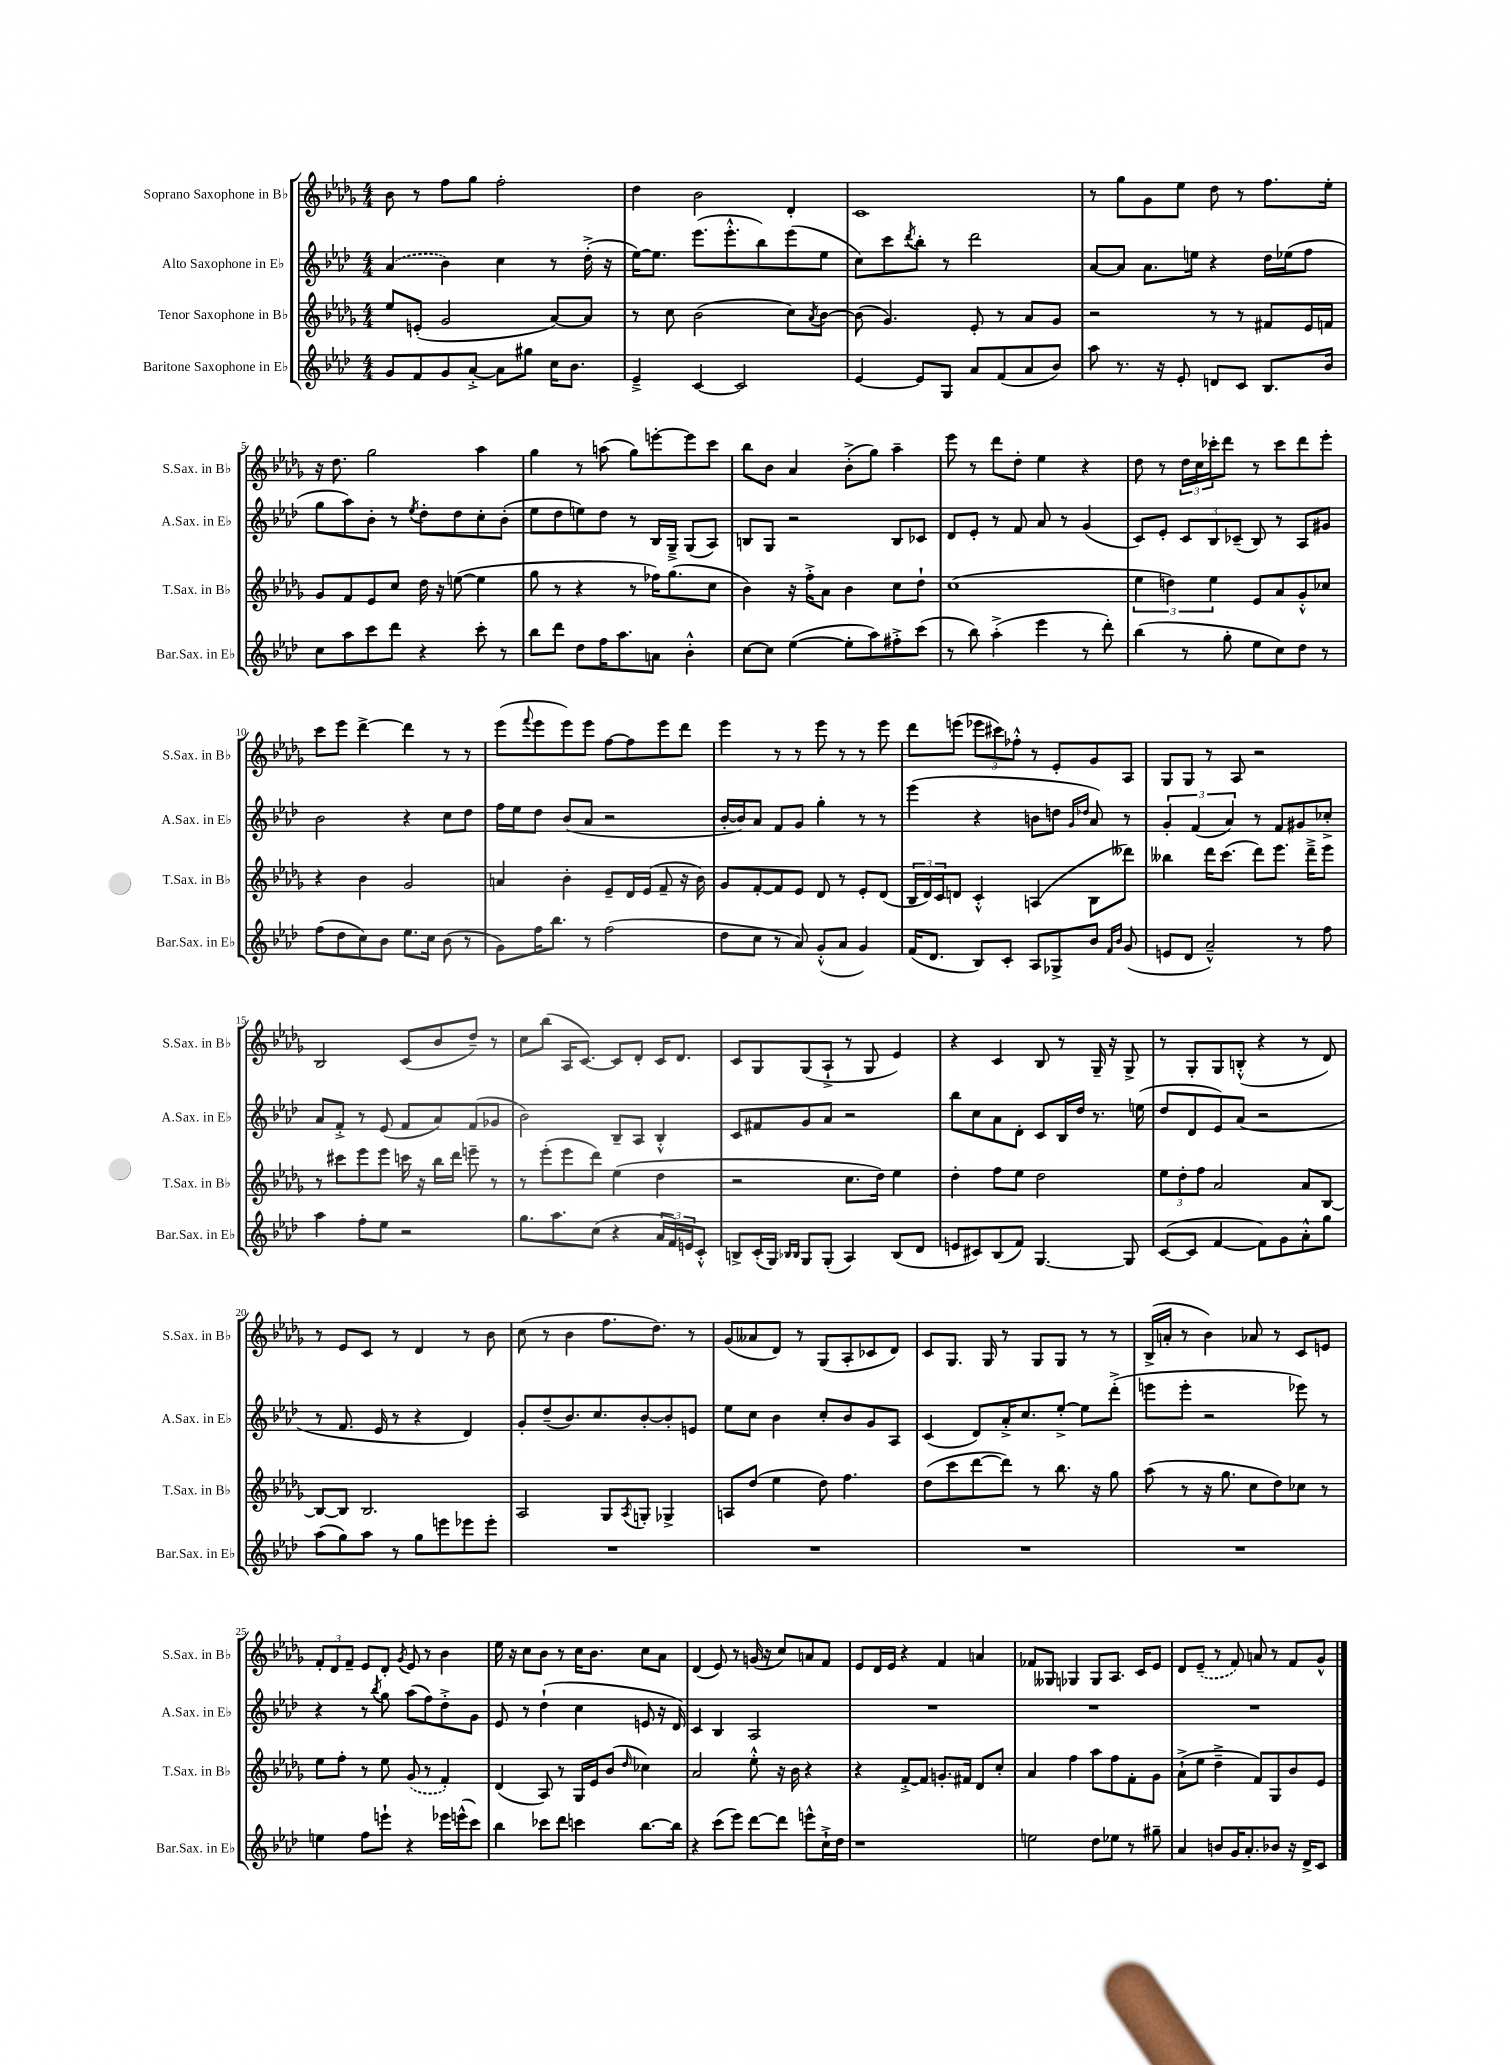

**kern	**kern	**kern	**kern
*part4	*part3	*part2	*part1
*staff4	*staff3	*staff2	*staff1
*I"Baritone Saxophone in E♭	*I"Tenor Saxophone in B♭	*I"Alto Saxophone in E♭	*I"Soprano Saxophone in B♭
*I'Bar.Sax. in E♭	*I'T.Sax. in B♭	*I'A.Sax. in E♭	*I'S.Sax. in B♭
*clefG2	*clefG2	*clefG2	*clefG2
*k[b-e-a-d-]	*k[b-e-a-d-g-]	*k[b-e-a-d-]	*k[b-e-a-d-g-]
*M4/4	*M4/4	*M4/4	*M4/4
=1	=1	=1	=1
8g/L	8ee-/L	(4a-/	8b-\
8f/	(8en'/J	.	8r
8g/	2g-/	4b-\)	8ff\L
[8a-'^/J	.	.	8gg-\J
8a-\L]	.	4cc\	2ff'\
8gg#X\J	.	.	.
16cc\KL	[8a-/L)	8r	.
8.b-\J	.	.	.
.	8a-/J]	(16dd-'^\	.
.	.	16r	.
=2	=2	=2	=2
4e-~^/	8r	[16ee-\KL)	4dd-\
.	.	8.ee-\J]	.
.	8cc\	.	.
[4c/	(2b-\	(8.eee-\L	2b-\
.	.	8.eee-'^^\	.
2c/]	.	.	.
.	.	8bb-\)	.
.	8cc\L)	(8eee-\	4d-'/
.	8qa-/	.	.
.	[8b-\J	8ee-\J	.
=3	=3	=3	=3
[4e-/	(8b-\]	8cc\L)	1c
.	4.g-/)	8ccc\	.
.	.	8qddd-/	.
8e-/L]	.	8bb-'\J	.
8G/J	.	8r	.
8a-/L	8e-'/	2ddd-\	.
(8f/	8r	.	.
8a-/	8a-/L	.	.
8b-/J)	8g-/J	.	.
=4	=4	=4	=4
8aa-\	2r	[8a-/L	8r
8.r	.	8a-/J]	8gg-\L
.	.	8.a-\L	8g-\
16r	.	.	.
8e-'/	.	.	8ee-\J
.	.	16een\Jk	.
8dn/L	8r	4r	8dd-\
8c/J	8r	.	8r
8.B-/L	8f#X/L	16dd-\LL	8.ff\L
.	.	(16ee-X\J	.
.	16e-/L	8ff\J	.
16b-/Jk	16fn/JJ	.	16ee-'\Jk
!!LO:LB:g=z
=5	=5	=5	=5
8cc\L	8g-/L	8gg\L	16r
.	.	.	8.dd-\
8aa-\	8f/	8aa-\)	.
8ccc\	8e-/	8b-'\J	2gg-\
8ddd-\J	8cc/J	8r	.
.	.	8qee-/	.
4r	16dd-\	8dd-'\L	.
.	16r	.	.
.	([8een\	8dd-\	.
8ccc'\	4ee\]	8cc'\	4aa-\
8r	.	(8b-'\J	.
=6	=6	=6	=6
8bb-\L	8gg-\	8ee-\L	4gg-\
8ddd-\J	8r	8dd-\	.
8dd-\L	4r	8een\)	8r
16ff\K	.	8dd-\J	(8aan\
8.aa-\	.	.	.
.	8r	8r	8gg-\L)
8an\J	16ff-X\KL)	16B-/LL	[8eeen'\
.	(8.gg-\	16G~^/JJ	.
4b-'^^\	.	(8G/L	8eee\]
.	8cc\J	8A-/J)	8ccc\J
=7	=7	=7	=7
[8cc\L	4b-\)	8Bn/L	8bb-\L
8cc\J]	.	8G/J	8b-\J
([4ee-\	16r	2r	4a-/
.	16ff'^\KL	.	.
.	8a-\J	.	.
8ee-'\L]	4b-\	.	(8b-'^\L
8aa-\)	.	.	8gg-\J)
8ff#X'^\	8cc\L	8B/L	4aa-~\
(8ccc\J	8dd-`\J	8c-X/J	.
=8	=8	=8	=8
8r	(1cc	8d-/L	8eee-\
8bb-\)	.	8e-'/J	8r
(4aa-'^\	.	8r	8ddd-\L
.	.	8f/	8dd-'\J
4eee-\	.	8a-/	4ee-\
.	.	8r	.
8r	.	(4g/	4r
8ddd-'\)	.	.	.
=9	=9	=9	=9
(4bb-\	6ee-\	8c/L)	8dd-\
.	.	8e-'/J	8r
.	6ddn\)	.	.
8r	.	12c/L	24dd-\LL
.	.	.	24cc\
.	6ee-\	12B-/	24ccc-X'\J
8gg'\	.	.	8ddd-\J
.	.	(12c-X~/J	.
8ee-\L	8e-/L	8B-/)	8r
8cc\)	8a-/	8r	8ccc-\L
8dd-\J	8g-'^^/	8A-/L	8ddd-\
8r	8cc-X/J	8g#X/J	8eee-'\J
!!LO:LB:g=z
=10	=10	=10	=10
(8ff\L	4r	2b-\	8ccc\L
8dd-\	.	.	8eee-\J
8cc\)	4b-\	.	[4ddd-^\
8b-\J	.	.	.
8.ee-\L	2g-/	4r	4ddd-\]
16cc\Jk	.	.	.
(8b-\	.	8cc\L	8r
8r	.	8dd-\J	8r
=11	=11	=11	=11
8g\L)	4an/	16ff\LL	(8eee-\L
.	.	16ee-\J	.
.	.	.	8qqfff/
16ff\K	.	8dd-\J	8eee-\
8.bb-\J	.	.	.
.	4b-'\	(8b-/L	8eee-\)
8r	.	8a-/J	8eee-\J
(2ff\	8e-~/L	2r	[8ff\L
.	16d-/L	.	8ff\]
.	(16e-/JJ	.	.
.	8f~/	.	8eee-\
.	16r	.	8ddd-\J
.	16b-\)	.	.
=12	=12	=12	=12
8dd-\L	8g-/L	[16b-'/LL	4eee-\
.	.	16b-/J])	.
8cc\J	[8f'/	8a-/J	.
8r	8f/]	8f/L	8r
8a-/)	8e-/J	8g/J	8r
(8g'^^/L	8d-/	4gg'\	8eee-\
8a-/J	8r	.	8r
4g/)	8e-'/L	8r	8r
.	(8d-/J	8r	8eee-\
=13	=13	=13	=13
(16f/KL	24B-/LL	(4eee-\	8ddd-\L
.	24d-/)	.	.
8.d-/J	.	.	.
.	24c/J	.	.
.	8dn/J	.	(8eeen\J
8B-/L)	4c'^^/	4r	12eee-X\L
.	.	.	12ccc#X\)
8c'/J	.	.	.
.	.	.	12ff-X'^^\J
8A-/L	(4An/	8bn\L	8r
8G-X^/	.	8ddn\J	8e-'/L
.	.	16qqg/LL	.
.	.	16qqdd-X/JJ	.
8b-/J	8B-\L	8a-/)	8g-/
16qqf/LL	.	.	.
16qqb-/JJ	.	.	.
(8g/	8ddd--X\J)	8r	8A-/J
=14	=14	=14	=14
8en/L	4bb--X\	6g'/	8G-/L
8d-/J	.	.	8G-/J
.	.	(6f/	.
2a-~^^/)	16ddd-\KL	.	8r
.	(8.ccc\J	.	.
.	.	6a-/)	.
.	.	.	8A-/
.	8ddd-\L)	8r	2r
.	8.eee-\J	8f/L	.
8r	.	8g#X/	.
.	16ddd-~^\KL	.	.
8ff\	8eee-\J	8cc-X'^/J	.
!!LO:LB:g=z
=15	=15	=15	=15
4aa-\	8r	8a-/L	2B-/
.	8ccc#X\L	8f'^/J	.
8ff'\L	8eee-\	8r	.
8ee-\J	8eee-\J	(8e-/	.
2r	16cccn\	8f/L	(8c/L
.	16r	.	.
.	16bb-\LL	8a-/)	8b-/
.	16ddd-\JJ	.	.
.	8eeen~\	(8f/	8dd-~/J)
.	8r	8g-X/J	8r
=16	=16	=16	=16
8.gg\L	8r	2b-\)	8cc\L
.	(8eee-'\L	.	(8bb-\J
8.aa-\	.	.	.
.	8eee-\	.	16A-/KL
.	.	.	[8.c/J)
(8cc\J	8ddd-\J)	.	.
4r	(4ee-\	8B-~/L	8c/L]
.	.	8A-/J	8d-'/J
24a-/LL	4dd-\	4B-'^^/	16c/KL
24f/)	.	.	.
.	.	.	8.d-/J
24en/J	.	.	.
8c'^^/J	.	.	.
=17	=17	=17	=17
8Bn^/L	2r	8c/L	8c/L
(16c'/L	.	8f#X/	8G-/
16G/JJ)	.	.	.
16qqB-X/LL	.	.	.
16qqB-/JJ	.	.	.
8G/L	.	8g/	(8G-/
(8G'/J	.	8a-/J	8A-`^/J
4A-/)	8.cc\L	2r	8r
.	.	.	8G-/
.	16dd-\Jk)	.	.
(8B-/L	4ee-\	.	4e-/)
8d-/J	.	.	.
=18	=18	=18	=18
8en/L	4dd-'\	8bb-\L	4r
8c#X/)	.	8cc\	.
(8B-/	8ff\L	8a-\	4c/
8f/J)	8ee-\J	8d-'\J	.
[4.G/	2dd-\	8c/L	8B-/
.	.	16B-/L	8r
.	.	16dd-/JJ	.
.	.	8.r	16G-~/
.	.	.	16r
8G/]	.	.	8G-^/
.	.	(16een\	.
=19	=19	=19	=19
([8c/L	12ee-\L	8dd-/L	8r
.	12dd-'\	.	.
8c/J]	.	8d-/	8G-'/L
.	12ff\J	.	.
[4f/	2a-/	8e-/)	8G-/
.	.	(8a-/J	(8Bn'^^/J
8f\L])	.	2r	4r
8g\	.	.	.
8a-'^^\	8a-/L	.	8r
8gg\J	[8B-/J	.	8d-/)
!!LO:LB:g=z
=20	=20	=20	=20
(8aa-\L	8B-/L_	8r	8r
8gg\)	8B-/J]	8.f/	8e-/L
8aa-\J	2.B-/	.	8c/J
.	.	16e-/	.
8r	.	8r	8r
8gg\L	.	4r	4d-/
8eeen\	.	.	.
8eee-X\	.	4d-/)	8r
8eee-'\J	.	.	8b-\
=21	=21	=21	=21
1r	2A-/	8g'/L	(8cc\
.	.	(8dd-~/	8r
.	.	8.b-/)	4b-\
.	.	8.cc/	.
.	8G-/L	.	8.ff\L
.	8qA-/	.	.
.	8Gn'/J	[8b-'/	.
.	.	.	8.dd-\J)
.	4G-X^/	8b-'/]	.
.	.	8en/J	8r
=22	=22	=22	=22
1r	8An/L	8ee-\L	(8g-/L
.	(8dd-/J	8cc\J	8a--X/
.	4ee-\	4b-\	8d-/J)
.	.	.	8r
.	8dd-\)	8cc'/L	(8G-/L
.	4.ff\	8b-/	8A-'/
.	.	8g/	8c-X/
.	.	8A-/J	8d-/J)
=23	=23	=23	=23
1r	(8dd-\L	(4c/	8c/L
.	8ccc\	.	8.G-/J
.	[8ddd-\	8d-/L)	.
.	.	.	16G-/
.	8ddd-\J])	16a-'^/K	8r
.	.	8.cc/	.
.	8r	.	8G-/L
.	8.bb-\	[8ee-'^/J	8G-/J
.	.	8ee-\L]	8r
.	16r	.	.
.	8gg-\	(8ddd-'^\J	8r
=24	=24	=24	=24
1r	(8aa-\	8eeen\L	(16B-^/LL
.	.	.	16an'/JJ
.	8r	8eee'\J	8r
.	16r	2r	4b-\)
.	8.gg-\	.	.
.	8cc\L	.	8a-X/
.	8dd-\)	.	8r
.	8cc-X\J	8eee-X\)	8c/L
.	8r	8r	8en/J
!!LO:LB:g=z
=25	=25	=25	=25
4een\	8ee-\L	4r	12f'/L
.	.	.	12d-/
.	8ff'\J	.	.
.	.	.	12f~/J
8ff\L	8r	8r	8e-/L
.	.	8qbb-/	.
8eeen`\J	8ee-\	8gg\	8d-'/J
.	.	.	8qg-/
4r	(8g-/	(8aa-\L	8e-/
.	8r	8ff\)	8r
16eee-X\LL	4f'/)	8dd-'^\	4b-\
(16eeen^^\J	.	.	.
8ccc\J)	.	8g\J	.
=26	=26	=26	=26
4bb-\	(4d-/	8e-/	16ee-\
.	.	.	16r
.	.	8r	8cc\L
8ccc-X\L	8A-/)	(4dd-`\	8b-\J
8ddd-\J	8r	.	8r
4cccn\	16G-/LL	4cc\	16cc\KL
.	16e-/J	.	8.b-\J
.	(8b-/J	.	.
.	16qqdd-/	.	.
[8.bb-\L	4cc-X\)	8en/	8cc\L
.	.	16r	8a-\J
16bb-\Jk]	.	16d-/)	.
=27	=27	=27	=27
4r	2a-/	4c/	(4d-/
(8ccc\L	.	4B-/	8e-/)
8eee-\J)	.	.	8r
[8ddd-\L	8ee-'^^\	2A-/	(16gn/
.	.	.	16r
8ddd-\J]	16r	.	8cc/L)
.	16b-\	.	.
8eeen^^\L	4r	.	8an/
16cc`^\L	.	.	8f/J
16dd-\JJ	.	.	.
=28	=28	=28	=28
1r	4r	1r	8e-/L
.	.	.	16d-/L
.	.	.	16e-/JJ
.	[8f'^/L	.	4r
.	8f/J]	.	.
.	8.gn'/L	.	4f/
.	16f#X/Jk	.	.
.	8d-/L	.	4an/
.	8cc'/J	.	.
=29	=29	=29	=29
2een\	4a-/	1r	8f-X/L
.	.	.	8G--X/J
.	4ff\	.	4G-X/
8dd-\L	8aa-\L	.	8G-/L
8ee-X\J	8ff\	.	8.A-/J
8r	8f'\	.	.
.	.	.	16c/KL
8gg#X~\	8g-\J	.	8e-/J
=30	=30	=30	=30
4a-/	(8a-`^\L	1r	8d-/L
.	8ee-\J	.	(8e-~/J
8bn/L	4dd-~^\	.	8r
16g/K	.	.	8f/)
8.a-'/	.	.	.
.	8f/L)	.	8an/
8b-X/J	8G-/	.	8r
16r	8b-/	.	8f/L
16d-^/KL	.	.	.
8c/J	8e-/J	.	8g-^^/J
==	==	==	==
*-	*-	*-	*-
